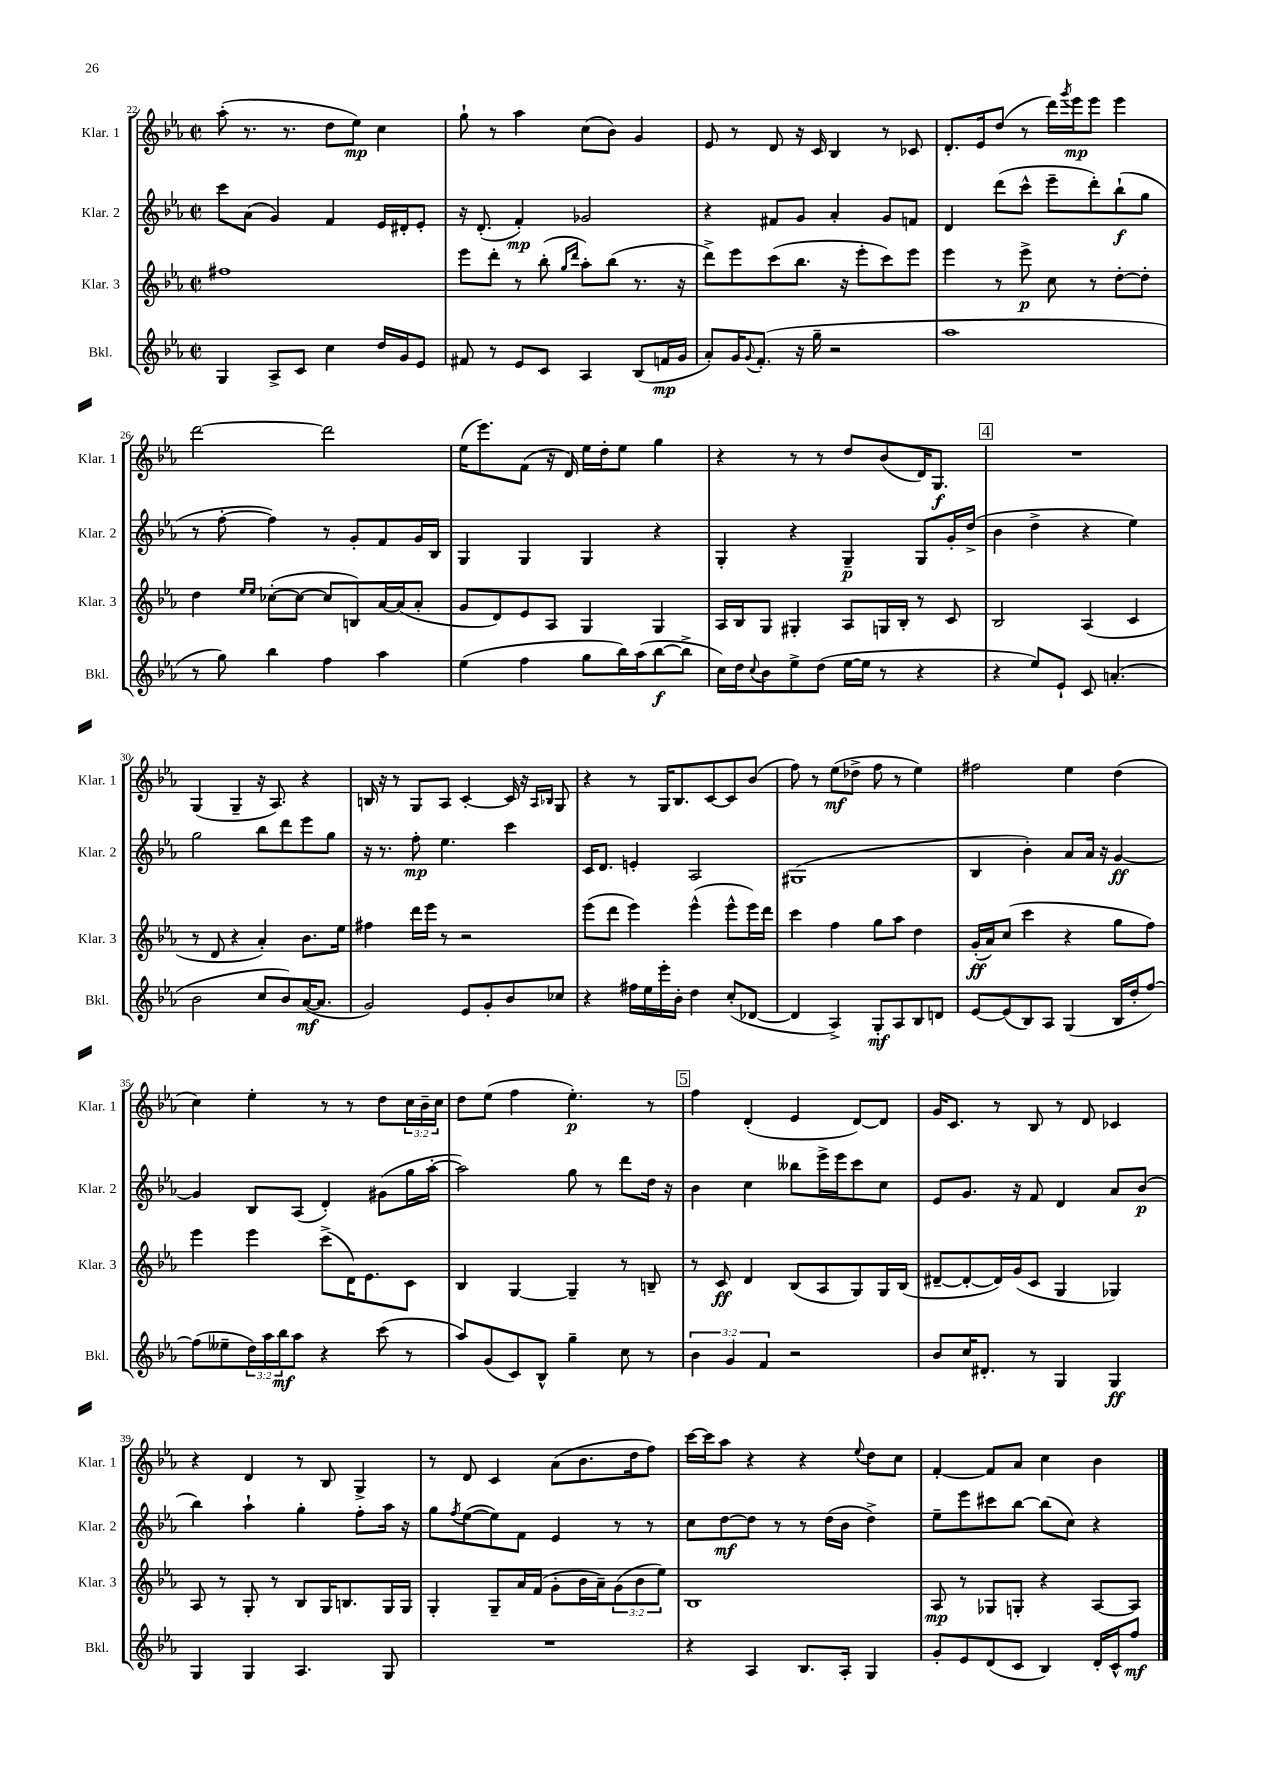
<<
\new StaffGroup <<
\new Staff = "s0" \with { instrumentName = "Klar. 1" shortInstrumentName = "Klar. 1" } {
    \clef treble \key ees \major \defaultTimeSignature \time 2/2 \override Staff.TupletNumber.text = #tuplet-number::calc-fraction-text
    aes''8-.( r8. r8. d''8 ees''8\mp) c''4 |
    g''8-! r8 aes''4 c''8( bes'8) g'4 |
    ees'8 r8 d'8 r16 c'16 bes4 r8 ces'8 |
    d'8.-. ees'16 d''8( r8 d'''16) \acciaccatura { g'''8 } ees'''16\mp ees'''8 ees'''4 |
    d'''2~ d'''2 |
    ees''16( ees'''8.) f'8( r16 d'16) ees''16 d''16-. ees''8 g''4 |
    r4 r8 r8 d''8 bes'8( d'16) g8.\f |
    \mark \markup { \box "4" } R1 |
    g4( g4-- r16 aes8.) r4 |
    b16 r16 r8 g8 aes8 c'4~-. c'16 r16 \grace { aes16 bes16 } g8 |
    r4 r8 g16 bes8. c'8~ c'8 bes'8( |
    f''8) r8 ees''8\mf( des''8-> f''8 r8 ees''4) |
    fis''2 ees''4 d''4( |
    c''4) ees''4-. r8 r8 d''8 \tuplet 3/2 { c''16 bes'16-- c''16 } |
    d''8 ees''8( f''4 ees''4.-.\p) r8 |
    \mark \markup { \box "5" } f''4 d'4-.( ees'4 d'8~) d'8 |
    g'16 c'8. r8 bes8 r8 d'8 ces'4 |
    r4 d'4 r8 bes8 g4-> |
    r8 d'8 c'4 aes'8( bes'8. d''16 f''8) |
    c'''16~ c'''16 aes''8 r4 r4 \appoggiatura { ees''8 } d''8 c''8 |
    f'4~-. f'8 aes'8 c''4 bes'4 \bar "|." |
}
\new Staff = "s1" \with { instrumentName = "Klar. 2" shortInstrumentName = "Klar. 2" } {
    \clef treble \key ees \major \defaultTimeSignature \time 2/2
    c'''8 aes'8( g'4) f'4 ees'16 dis'16-. ees'8-. |
    r16 d'8.-.( f'4-.\mp) ges'2 |
    r4 fis'8 g'8 aes'4-. g'8 f'8 |
    d'4 d'''8( c'''8-^ ees'''8-- d'''8-.) bes''8-!\f( g''8 |
    r8 f''8~-. f''4) r8 g'8-. f'8 g'16 bes16 |
    g4 g4 g4 r4 |
    g4-. r4 g4--\p g8 g'16-. d''16->( |
    \mark \markup { \box "4" } bes'4 d''4-> r4 ees''4) |
    g''2 bes''8 d'''8 ees'''8 g''8 |
    r16 r8. f''8-.\mp ees''4. c'''4 |
    c'16 d'8. e'4-. aes2 |
    gis1( |
    bes4 bes'4-.) aes'8 aes'16 r16 g'4~\ff |
    g'4 bes8 aes8( d'4-.) gis'8( g''16 aes''16~-. |
    aes''2) g''8 r8 d'''8 d''16 r16 |
    \mark \markup { \box "5" } bes'4 c''4 beses''8 ees'''16-> ees'''16 c'''8 c''8 |
    ees'8 g'8. r16 f'8 d'4 aes'8 bes'8\p( |
    bes''4) aes''4-! g''4-. f''8-. aes''16 r16 |
    g''8 \acciaccatura { f''8 } ees''8~( ees''8) f'8 ees'4 r8 r8 |
    c''8 d''8~\mf d''8 r8 r8 d''16( bes'16 d''4->) |
    ees''8-- ees'''8 cis'''8 bes''8~ bes''8( c''8) r4 \bar "|." |
}
\new Staff = "s2" \with { instrumentName = "Klar. 3" shortInstrumentName = "Klar. 3" } {
    \clef treble \key ees \major \defaultTimeSignature \time 2/2 \override Staff.TupletNumber.text = #tuplet-number::calc-fraction-text
    fis''1 |
    ees'''8 d'''8-. r8 bes''8-.( \grace { g''16 d'''16 } aes''8-.) bes''8( r8. r16 |
    d'''8->) ees'''8 c'''8( bes''8. r16 ees'''8-. c'''8) ees'''8 |
    ees'''4 r8 ees'''8->\p c''8 r8 d''8~-. d''8-. |
    d''4 \grace { ees''16 ees''16 } ces''8~-.( ces''8~ ces''8 b8) aes'16~ aes'16( aes'8-. |
    g'8 d'8) ees'8 aes8 g4 g4 |
    aes16 bes16 g8 gis4-. aes8 g16 bes16-. r8 c'8 |
    \mark \markup { \box "4" } bes2 aes4( c'4 |
    r8 d'8 r4 aes'4-.) bes'8. ees''16 |
    fis''4 d'''16 ees'''16 r8 r2 |
    ees'''8( d'''8 ees'''4) ees'''4-^( ees'''8-^ ees'''16) d'''16 |
    c'''4 f''4 g''8 aes''8 d''4 |
    g'16-.\ff( aes'16) c''8( c'''4 r4 g''8 f''8) |
    ees'''4 ees'''4 c'''8->( d'16) ees'8. c'8 |
    bes4 g4~ g4-- r8 b8-- |
    \mark \markup { \box "5" } r8 c'8\ff d'4 bes8( aes8 g8) g16 bes16( |
    dis'8~-- dis'8~-. dis'16) g'16( c'8 g4 ges4) |
    aes8 r8 g8-. r8 bes8 g16 b8. g16 g16 |
    g4-. g8-- aes'16 f'16( g'8-. bes'16 aes'16--) \tuplet 3/2 { g'8( bes'8 ees''8) } |
    bes1 |
    aes8\mp r8 ges8 g8-. r4 aes8~ aes8 \bar "|." |
}
\new Staff = "s3" \with { instrumentName = "Bkl." shortInstrumentName = "Bkl." } {
    \clef treble \key ees \major \defaultTimeSignature \time 2/2 \override Staff.TupletNumber.text = #tuplet-number::calc-fraction-text
    g4 aes8-> c'8 c''4 d''16 g'16 ees'8 |
    fis'8 r8 ees'8 c'8 aes4 bes8( f'16\mp g'16 |
    aes'8-.) g'16 \appoggiatura { g'8 } f'8.-.( r16 g''16-- r2 |
    aes''1 |
    r8 g''8) bes''4 f''4 aes''4 |
    ees''4( f''4 g''8 bes''16) aes''16( bes''8~\f bes''8-> |
    c''16) d''16 \appoggiatura { c''8 } bes'8 ees''8-> d''8( ees''16~ ees''16 r8 r4 |
    \mark \markup { \box "4" } r4 ees''8) ees'8-! c'8 a'4.-.( |
    bes'2 c''8 bes'8) aes'16~\mf( aes'8. |
    g'2) ees'8 g'8-. bes'8 ces''8 |
    r4 fis''16 ees''16 ees'''16-. bes'16-. d''4 c''8-.( des'8~ |
    des'4 aes4->) g8-.\mf aes8 bes8 d'8 |
    ees'8~ ees'8( bes8) aes8 g4( bes16 d''16-. f''8~) |
    f''8( eeses''8-- \tuplet 3/2 { d''16) aes''16 bes''16\mf } aes''8 r4 c'''8( r8 |
    aes''8) g'8( c'8) bes8-^ g''4-- c''8 r8 |
    \mark \markup { \box "5" } \tuplet 3/2 { bes'4 g'4 f'4 } r2 |
    bes'8 c''16 dis'8.-. r8 g4 g4\ff |
    g4 g4 aes4. g8 |
    R1 |
    r4 aes4 bes8. aes16-. g4 |
    g'8-. ees'8 d'8( c'8 bes4) d'16-. c'16-^ f''8\mf \bar "|." |
}
>>
>>
\layout { \context { \Score currentBarNumber = #22 } }
